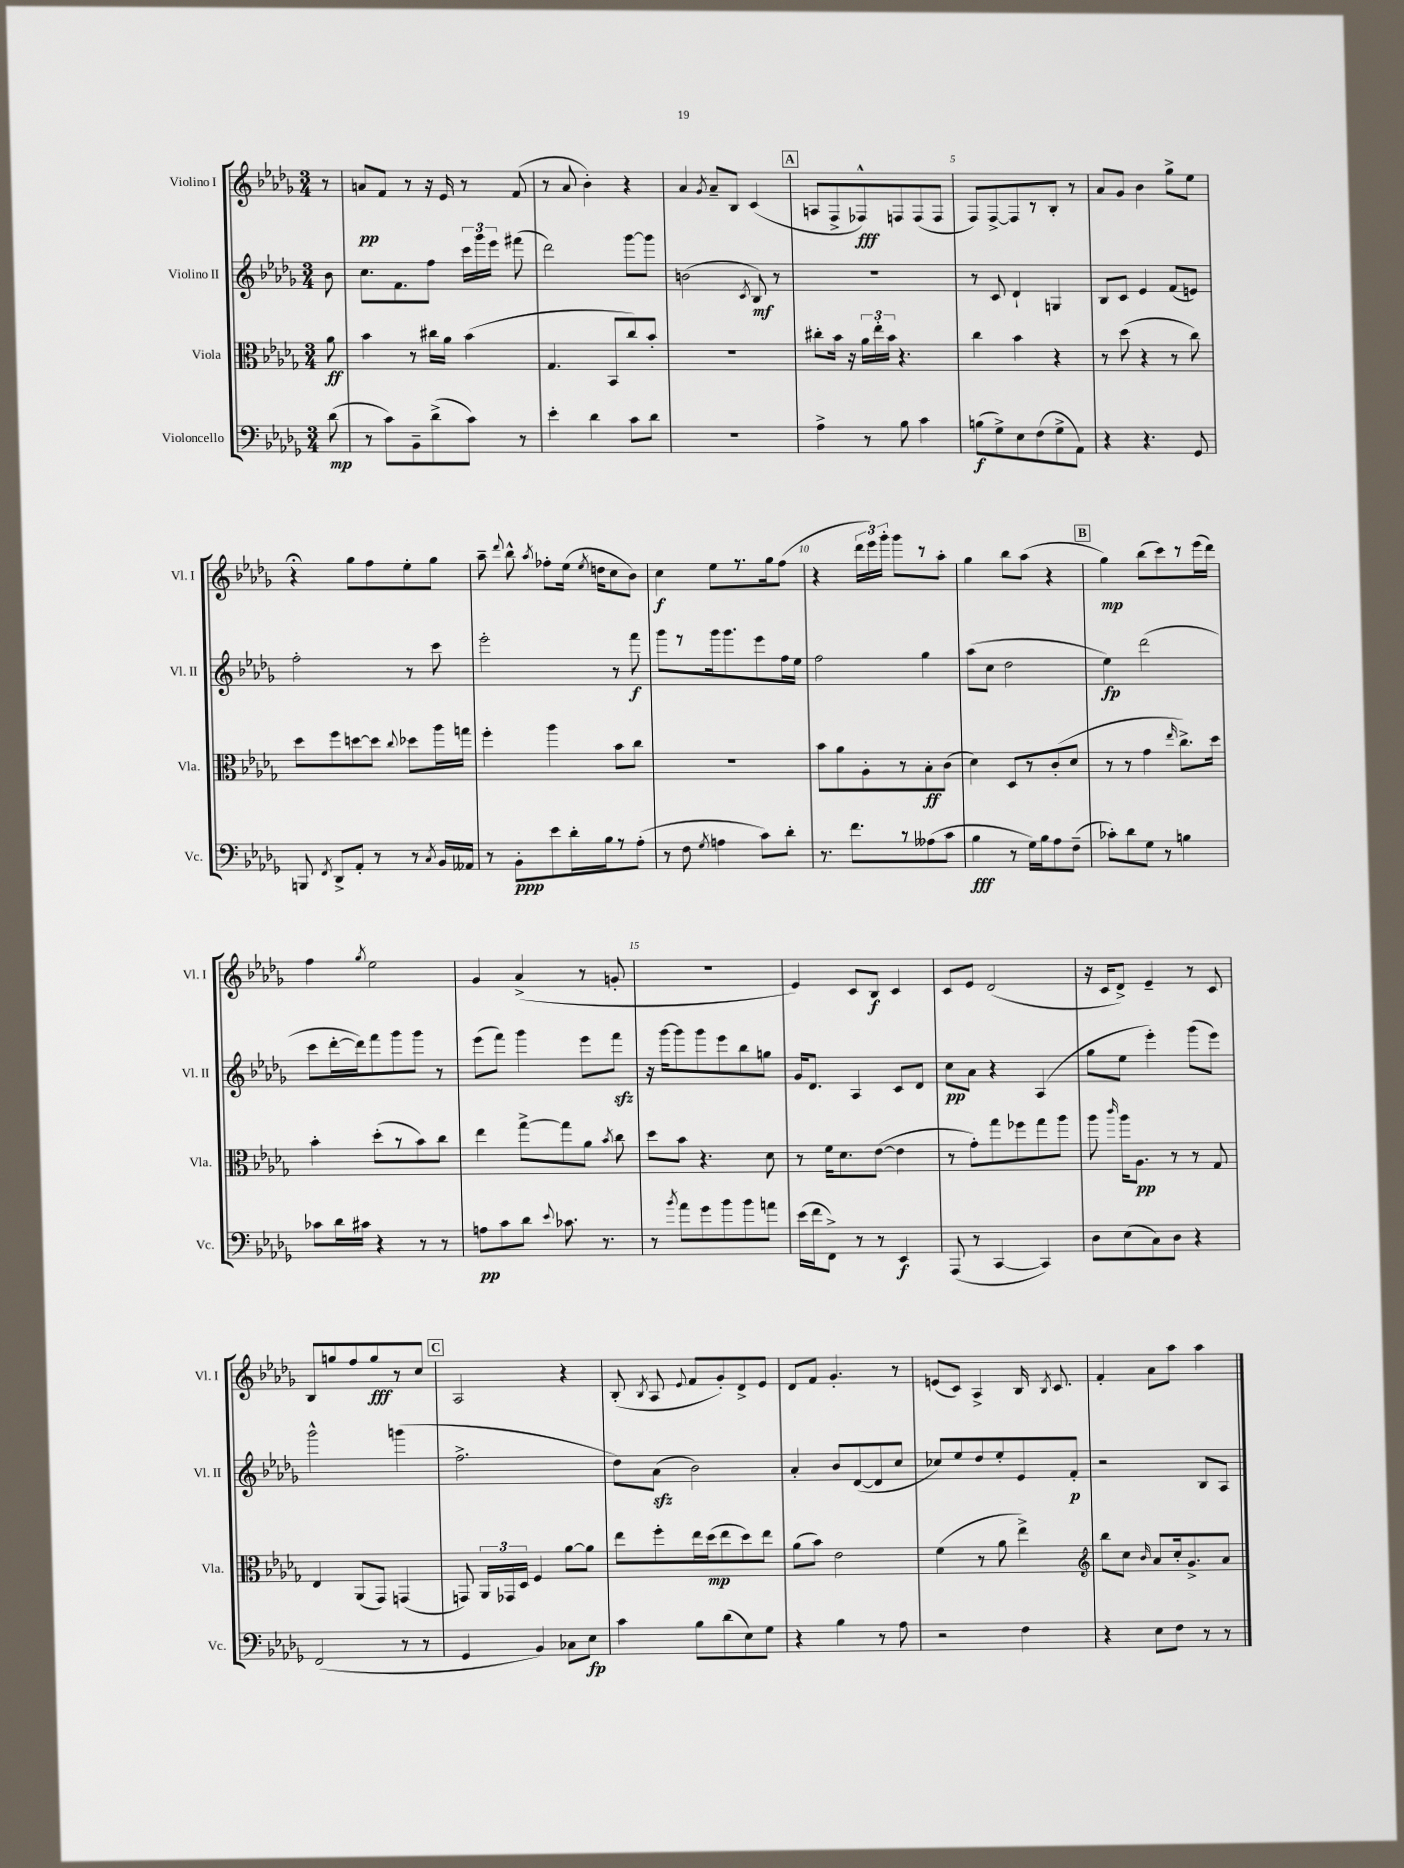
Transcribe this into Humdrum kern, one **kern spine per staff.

**kern	**kern	**kern	**kern
*staff4	*staff3	*staff2	*staff1
*clefF4	*clefC3	*clefG2	*clefG2
*k[b-e-a-d-g-]	*k[b-e-a-d-g-]	*k[b-e-a-d-g-]	*k[b-e-a-d-g-]
*M3/4	*M3/4	*M3/4	*M3/4
(8d-	8a-	8b-	8r
=	=	=	=
8r	4b-	8.cc	8a
8c)	.	.	8f
.	.	8.f	.
8BB-~	8r	.	8r
(8d-^	16cc#	8ff	16r
.	16a-	.	16e-
8c)	(4b-	24ccc	8r
.	.	24ggg-	.
.	.	24eee-	.
8r	.	(8fff#	(8f
=	=	=	=
4e-'	4.G-	2ddd-)	8r
.	.	.	8a-
4d-	.	.	4b-')
.	8BB-	.	.
8c	8cc)	[8ggg-	4r
8d-	8b-'	8ggg-]	.
=	=	=	=
2.r	2.r	(2b	4a-
.	.	.	8qg-
.	.	.	8a-~
.	.	.	8B-
.	.	8qc	.
.	.	8B-)	(4c
.	.	8r	.
=	=	=	=
4A-^	8cc#'	2.r	8A
.	16b-	.	8F^
.	16r	.	.
8r	24a-	.	8F-^^)
.	24ee-'	.	.
.	24b-	.	.
8B-	4.r	.	8F
4c	.	.	(8F
.	.	.	8F
=	=	=	=
(8B	4cc	8r	8F)
8G-^)	.	8c	[8F^
8E-	4b-	4d-`	8F]
(8F	.	.	8r
8G-^	4r	4G	8B-'
8AA-)	.	.	8r
=	=	=	=
4r	8r	8B-	8a-
.	(8dd-	8c	8g-
4.r	4r	4e-	4b-
.	8r	(8f	8gg-^
8GG-	8cc)	8e)	8ee-
=	=	=	=
8BBB	8dd-	2ff'	4r;
8qFF	.	.	.
8DD-^	8ff	.	.
8AA-'	[8dd	.	8gg-
8r	8dd]	.	8ff
.	8qqcc	.	.
8r	8dd-	8r	8ee-'
8qC	.	.	.
16BB-	16aa-	8ccc	8gg-
16AA--	16gg	.	.
=	=	=	=
8r	4ff'	2eee-'	8aa-~
.	.	.	8qqddd-
8BB-'	.	.	8bb-^^
.	.	.	8qaa-
8e-	4aa-	.	8ff-'
16d-'	.	.	(16ee-
.	.	.	8qee-
16B-	.	.	16dd
8r	8b-	8r	8cc
(8A-'	8cc	8fff	8b-)
=	=	=	=
8r	2.r	8ggg-	4cc
8F	.	8r	.
8qG-	.	.	.
4A	.	16ggg-	8ee-
.	.	8.ggg-	.
.	.	.	8.r
8c)	.	8eee-	.
.	.	.	16gg-
8d-'	.	16ff	(8ff
.	.	16ee-	.
=	=	=	=
8.r	8b-	2ff	4r
.	8a-	.	.
8.f	.	.	.
.	8A-'	.	24ddd-
.	.	.	24eee-)
.	.	.	24ggg-'
8r	8r	.	8ggg-
(8A--	8B-'	4gg-	8r
8c	(8c	.	8aa-'
=	=	=	=
4B-	4d-)	(8aa-	4gg-
.	.	8cc	.
8r	8D-	2dd-	8bb-
16G-)	8r	.	(8aa-
16B-	.	.	.
8A-	(8c'	.	4r
(8F~	8d-	.	.
=	=	=	=
8c-')	8r	4ee-)	4gg-)
8d-	8r	.	.
8G-	4g-	(2ddd-	(8bb-
8r	.	.	8ccc)
.	16qqee-	.	.
4B	8.cc^)	.	8r
.	.	.	(16eee-
.	16dd-	.	16ddd-)
=	=	=	=
8c-	4b-'	8ccc	4ff
16d-	.	[16ddd-'	.
16c#	.	16ddd-])	.
.	.	.	8qgg-
4r	(8dd-'	8fff	2ee-
.	8r	8ggg-	.
8r	8b-)	8ggg-	.
8r	8cc	8r	.
=	=	=	=
8A	4ee-	(8eee-	4g-
8c	.	8fff)	.
8d-	[8gg-^	4ggg-	(4a-^
8qqe-	.	.	.
8.c-	8gg-]	.	.
.	8a-	8eee-	8r
8.r	.	.	.
.	8qb-	.	.
.	8cc	8fff	8g'
=	=	=	=
8r	8dd-	16r	2.r
.	.	[16ggg-	.
8qb-	.	.	.
8a-	8b-	8ggg-]	.
8g-	4.r	8ggg-	.
8b-	.	8eee-	.
8b-	.	8bb-	.
8a	8d-	8gg	.
=	=	=	=
(16e-	8r	16g-	4e-)
16f	.	8.d-	.
8FF^)	16f	.	.
.	8.d-	.	.
8r	.	4A-	8c
8r	([8e-	.	8B-
4EE-	4e-]	8c	4c
.	.	8d-	.
=	=	=	=
(8AAA-	8r	8cc	8c
8r	8g-')	8a-	8e-
[4CC	8gg-	4r	(2d-
.	8ff-	.	.
4CC])	8gg-	(4A-	.
.	8aa-	.	.
=	=	=	=
8D-	8aa-	8gg-	16r
.	.	.	16c
.	16qqccc	.	.
(8E-	16aa-	8ee-	8d-^)
.	8.A-	.	.
8C)	.	4eee-')	4e-~
8D-	8r	.	.
4r	8r	(8ggg-	8r
.	8G-	8eee-)	8c
=	=	=	=
(2FF	4E-	2ggg-^^	8B-
.	.	.	8gg
.	(8AA-	.	8ff
.	8GG-)	.	8gg
8r	(4GG	(4ggg	8r
8r	.	.	8cc
=	=	=	=
4GG-	8GG)	2.ff^	2A-
.	24AA-	.	.
.	24GG-	.	.
.	24D-	.	.
4BB-)	4F	.	.
8C-	[8a-	.	4r
8E-	8a-]	.	.
=	=	=	=
4c	8ee-	8dd-)	(8B-'
.	.	.	8qB-
.	8ff'	(8a-	8A-
.	.	.	8qqe-
8B-	16ee-	2b-)	8f
.	(16dd-	.	.
(8d-	8ee-	.	8g-')
8E-)	8dd-)	.	8d-^
8G-	8ee-	.	8e-
=	=	=	=
4r	(8a-	4a-'	8d-
.	8b-)	.	8f
4B-	2e-	8b-	4.g-'
.	.	([8d-	.
8r	.	8d-]	.
8A-	.	8cc	8r
=	=	=	=
2r	(4f	8cc-)	(8e
.	.	8ee-	8c)
.	8r	8dd-	4A-^
.	8a-	8ee-'	.
4F	4ee-^)	8e-	16B-
.	.	.	8qB-
.	.	.	8.c
.	.	8f'	.
=	=	=	=
*	*clefG2	*	*
4r	8bb-	2r	4f'
.	8cc	.	.
.	16qqb-	.	.
8E-	8a-	.	8a-
8F	16cc'	.	8aa-
.	8.g-^	.	.
8r	.	8B-	4aa-
8r	8a-	8A-	.
==	==	==	==
*-	*-	*-	*-
